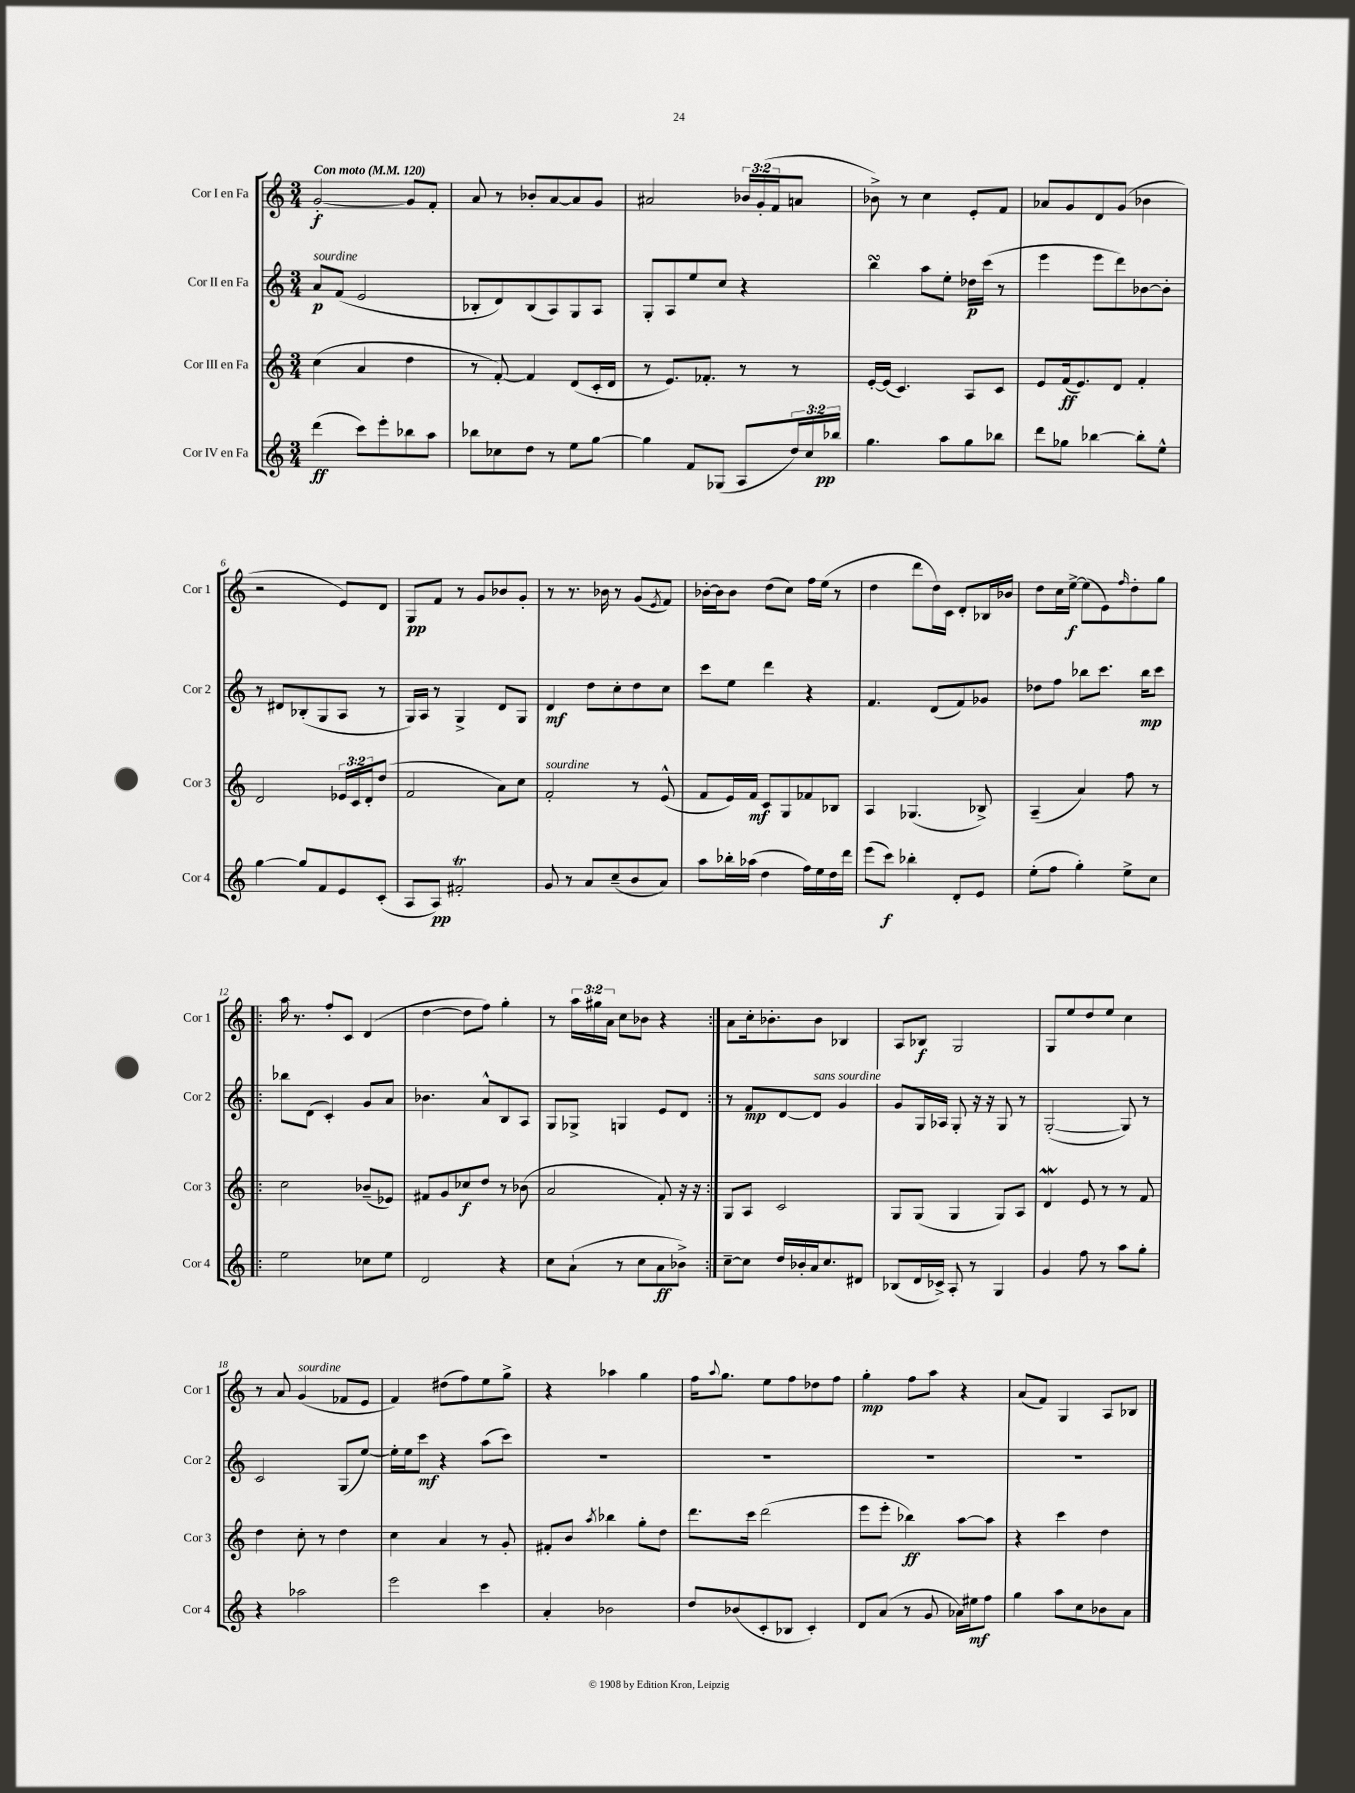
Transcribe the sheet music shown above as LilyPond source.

<<
\new StaffGroup <<
\new Staff = "s0" \with { instrumentName = "Cor I en Fa" shortInstrumentName = "Cor 1" } {
    \clef treble \key c \major \numericTimeSignature \time 3/4 \override Staff.TupletNumber.text = #tuplet-number::calc-fraction-text \tempo "Con moto" 4 = 120
    g'2~-.\f g'8 f'8-. |
    a'8 r8 bes'8-. a'8~ a'8 g'8 |
    ais'2 \tuplet 3/2 { bes'16 g'16-.( f'16 } a'8 |
    bes'8->) r8 c''4 e'8-. f'8 |
    aes'8 g'8 d'8 g'8( bes'4 |
    r2 e'8) d'8 |
    g8\pp f'8 r8 g'8 bes'8 g'8-. |
    r8 r8. bes'16 r8 g'8( \acciaccatura { e'8 } f'8) |
    bes'16~-. bes'16 bes'8 d''8( c''8) f''16 e''16( r8 |
    d''4 d'''8 d''16) c'16 d'8-. bes16 bes'16 |
    d''8 c''16 e''16~->\f e''8( e'8) \grace { f''16 } d''8-. g''8 |
    \repeat volta 2 { a''16 r8. f''8-. c'8 d'4( |
    d''4~ d''8 f''8) g''4-. |
    r8 \tuplet 3/2 { a''16 gis''16 a'16 } c''8 bes'8 r4 | }
    a'8 c''16-. bes'8.-. bes'8 bes4 |
    a8 bes8\f g2 |
    g8 e''8 d''8 e''8 c''4 |
    r8 a'8 g'4^\markup { \italic "sourdine" }( fes'8 e'8 |
    f'4) dis''8( f''8) e''8 g''8-> |
    r4 aes''4 g''4 |
    f''16 \appoggiatura { a''8 } g''8. e''8 f''8 des''8 f''8 |
    g''4-.\mp f''8 a''8 r4 |
    a'8( f'8) g4 a8 bes8 \bar "|." |
}
\new Staff = "s1" \with { instrumentName = "Cor II en Fa" shortInstrumentName = "Cor 2" } {
    \clef treble \key c \major \numericTimeSignature \time 3/4
    a'8\p^\markup { \italic "sourdine" } f'8( e'2 |
    bes8-. d'8) bes8( a8) g8 a8 |
    g8-. a8 e''8 c''8 r4 |
    b''4\turn a''8 e''8-. des''16\p c'''16( r8 |
    e'''4 e'''8 d'''8) bes'8~ bes'8-. |
    r8 dis'8 bes8-.( g8 a8 r8 |
    g16) a16 r8 g4-> d'8 g8 |
    d'4\mf d''8 c''8-. d''8 c''8 |
    c'''8 e''8 d'''4 r4 |
    f'4. d'8( f'8) ges'8 |
    des''8 f''8 bes''8 c'''8. bes''16\mp c'''8 |
    \repeat volta 2 { bes''8 d'8( c'4-.) g'8 a'8 |
    bes'4. a'8-^ b8 a8 |
    g8 ges8-> g4 e'8 d'8 | }
    r8 f'8\mp d'8~ d'8^\markup { \italic "sans sourdine" } g'4 |
    g'8 g16 aes16 g8-. r16 r16 g8 r8 |
    g2~-.( g8) r8 |
    c'2 g8( e''8~) |
    e''16-. e''16 c'''8\mf r4 a''8( c'''8) |
    R2. |
    R2. |
    R2. |
    R2. \bar "|." |
}
\new Staff = "s2" \with { instrumentName = "Cor III en Fa" shortInstrumentName = "Cor 3" } {
    \clef treble \key c \major \numericTimeSignature \time 3/4 \override Staff.TupletNumber.text = #tuplet-number::calc-fraction-text
    c''4( a'4 d''4 |
    r8 f'8~-.) f'4 d'8( c'16-. d'16 |
    r8 e'8.) fes'8.-. r8 r8 |
    e'16~-. e'16( c'4.) a8 c'8 |
    e'8 f'16\ff( e'8.) d'8 f'4-. |
    d'2 \tuplet 3/2 { ees'16 c'16 d'16-. } d''8( |
    f'2 a'8) c''8 |
    f'2-.^\markup { \italic "sourdine" } r8 e'8-^( |
    f'8 e'16) f'16\mf c'8 g8 fes'8 bes8 |
    a4 ges4.( bes8->) |
    a4--( a'4) f''8 r8 |
    \repeat volta 2 { c''2 bes'8--( ees'8) |
    fis'8 g'8 ces''8\f d''8 r8 bes'8( |
    a'2 f'8-.) r16 r16 | }
    g8 a8 c'2 |
    g8 g8( g4 g8) a8 |
    d'4\mordent e'8 r8 r8 f'8 |
    d''4 c''8-. r8 d''4 |
    c''4 a'4 r8 g'8-. |
    fis'8-. b'8 \acciaccatura { a''8 } bes''4 g''8-. d''8 |
    d'''8. c'''16 d'''2( |
    e'''8 e'''8-. bes''4\ff) a''8~ a''8 |
    r4 c'''4 d''4 \bar "|." |
}
\new Staff = "s3" \with { instrumentName = "Cor IV en Fa" shortInstrumentName = "Cor 4" } {
    \clef treble \key c \major \numericTimeSignature \time 3/4 \override Staff.TupletNumber.text = #tuplet-number::calc-fraction-text
    d'''4\ff( c'''8) e'''8-. bes''8 a''8 |
    bes''8 ces''8 d''8 r8 e''8 g''8~ |
    g''4 f'8 ges8( a8 \tuplet 3/2 { d''16) c''16 bes''16\pp } |
    g''4. a''8 g''8 bes''8 |
    d'''8 ges''8 bes''4~ bes''8-. e''8-^ |
    g''4~ g''8 f'8 e'8 c'8-.( |
    a8 a8\pp) fis'2-.\trill |
    g'8 r8 a'8 c''8--( b'8 a'8) |
    a''8 bes''16-. aes''16( d''4 f''16) e''16 d''16 d'''16 |
    e'''8( c'''8\f) bes''4-. d'8-. e'8 |
    e''8-.( f''8 g''4-.) e''8-> c''8 |
    \repeat volta 2 { e''2 ces''8 e''8 |
    d'2 r4 |
    c''8 a'8-!( r8 c''8 a'8\ff bes'8->) | }
    c''8~-- c''8 d''16 bes'16-. a'16 c''8. dis'8 |
    bes8( d'16 ces'16->) a8-. r8 g4 |
    g'4 f''8 r8 a''8 g''8-. |
    r4 aes''2 |
    e'''2 c'''4 |
    a'4-. bes'2 |
    d''8 bes'8( c'8-. bes8 c'4-.) |
    d'8 a'8( r8 g'8 aes'16) eis''16\mf f''8 |
    g''4 a''8 c''8 bes'8 a'8 \bar "|." |
}
>>
>>
